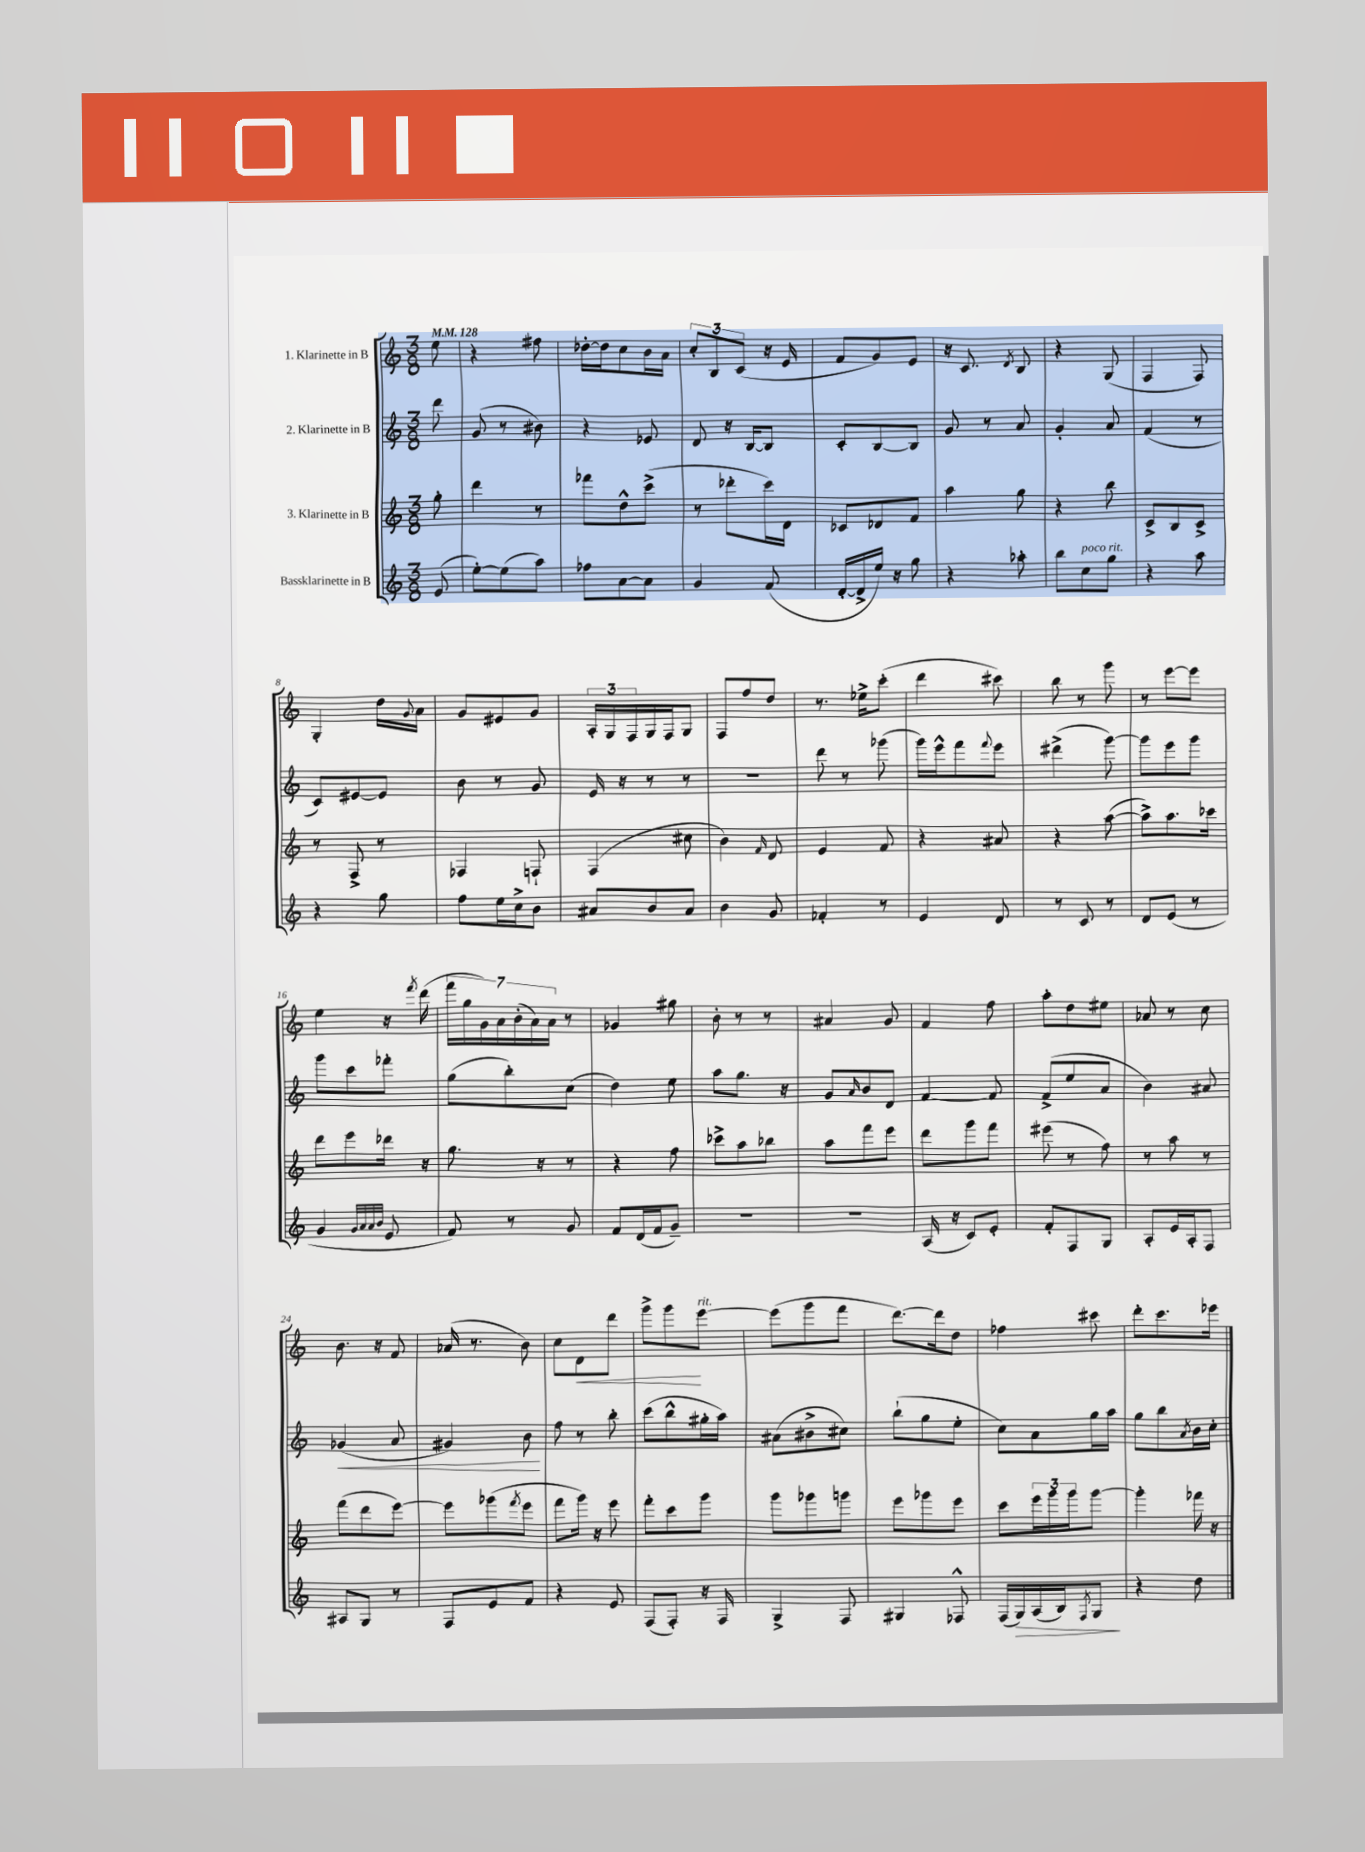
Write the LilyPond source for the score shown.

<<
\new StaffGroup <<
\new Staff = "s0" \with { instrumentName = "1. Klarinette in B" } {
    \clef treble \key c \major \numericTimeSignature \time 3/8 \partial 8 \tempo 4 = 128
    e''8 |
    r4 fis''8 |
    des''16~-. des''16 c''8 b'16 a'16 |
    \tuplet 3/2 { c''8-. b8 c'8( } r16 e'16 |
    f'8 g'8) e'8 |
    r16 c'8. \acciaccatura { d'8 } b8 |
    r4 g8( |
    f4 f8) |
    g4-. d''16 \appoggiatura { g'8 } a'16 |
    g'8 eis'8 g'8 |
    \tuplet 3/2 { a16-. g16 f16 } g16 f16 g8 |
    f8 f''8 d''8 |
    r8. ees''16-> c'''8-.( |
    d'''4 cis'''8) |
    b''8 r8 g'''8 |
    r8 e'''8~ e'''8 |
    e''4 r16 \acciaccatura { f'''8 } d'''16( |
    \tuplet 7/4 { f'''16 g''16 g'16) a'16 b'16-.( a'16) a'16 } r8 |
    ges'4 gis''8 |
    b'8-. r8 r8 |
    ais'4 g'8 |
    f'4 f''8 |
    a''8-. d''8 eis''8 |
    aes'8 r8 c''8 |
    b'8. r16 f'8 |
    aes'16( r8. b'8) |
    c''8 d'8\< d'''8 |
    g'''8-> g'''8\! e'''8~^\markup { \italic "rit." } |
    e'''8( g'''8 f'''8 |
    d'''8.~) d'''16 d''8 |
    fes''4 cis'''8 |
    d'''8-. c'''8. ees'''16 \bar "|." |
}
\new Staff = "s1" \with { instrumentName = "2. Klarinette in B" } {
    \clef treble \key c \major \numericTimeSignature \time 3/8 \partial 8
    d'''8 |
    g'8( r8 bis'8) |
    r4 ees'8 |
    d'8 r16 b16~ b8 |
    c'8-. b8~ b8 |
    g'8 r8 a'8 |
    g'4-. a'8 |
    f'4( r8 |
    c'8) eis'8~ eis'8 |
    b'8 r8 g'8 |
    e'16 r16 r8 r8 |
    R4. |
    d'''8 r8 ges'''8( |
    g'''16) e'''16-^ f'''8 \appoggiatura { f'''8 } e'''8 |
    dis'''4->( g'''8~) |
    g'''8 e'''8 g'''8 |
    g'''8 c'''8 fes'''8-. |
    g''8( b''8-.) c''8( |
    d''4) e''8 |
    a''8 g''8. r16 |
    g'8 \grace { a'16 } b'8 d'8 |
    f'4~ f'8 |
    f'8->( e''8 a'8 |
    b'4) ais'8 |
    ges'4\<( a'8 |
    gis'4) b'8\! |
    f''8 r8 b''8-. |
    c'''8( b''8-^ gis''16-. a''16) |
    ais'8( bis'8-> cis''8) |
    b''8-!( g''8 e''8-. |
    c''8) a'8 g''16 a''16 |
    g''8 b''8 \acciaccatura { a'8 } b'16 c''16-. \bar "|." |
}
\new Staff = "s2" \with { instrumentName = "3. Klarinette in B" } {
    \clef treble \key c \major \numericTimeSignature \time 3/8 \partial 8
    g''8-. |
    d'''4 r8 |
    fes'''8 d''8-^ c'''8->( |
    r8 des'''8-. c'''16) d'16 |
    ces'8 des'8 f'8 |
    a''4 g''8 |
    r4 b''8 |
    c'8-> b8 c'8-> |
    r8 f8-> r8 |
    fes4 f8-! |
    f4( cis''8 |
    b'4) \grace { f'16 } d'8 |
    e'4 f'8 |
    r4 ais'8 |
    r4 a''8~( |
    a''8->) a''8. ces'''16 |
    d'''8 e'''8 des'''16 r16 |
    g''8. r16 r8 |
    r4 f''8 |
    ces'''8-> a''8 bes''8 |
    a''8 f'''8 e'''8 |
    d'''8 g'''8 f'''8 |
    eis'''8( r8 f''8) |
    r8 a''8 r8 |
    f'''8( d'''8 e'''8~) |
    e'''8 ges'''8( \acciaccatura { f'''8 } e'''8 |
    f'''8 g'''16) r16 e'''8 |
    f'''8-. c'''8 g'''8 |
    g'''8 ges'''8 g'''8 |
    e'''8 ges'''8 e'''8 |
    c'''8 \tuplet 3/2 { e'''16 g'''16 g'''16 } g'''8~ |
    g'''4-. fes'''16 r16 \bar "|." |
}
\new Staff = "s3" \with { instrumentName = "Bassklarinette in B" } {
    \clef treble \key c \major \numericTimeSignature \time 3/8 \partial 8
    e'8( |
    e''8~-.) e''8( a''8) |
    fes''8 a'8~ a'8 |
    g'4 f'8( |
    d'16~-. d'16-> e''16) r16 g''8 |
    r4 aes''8-. |
    b''8 c''8^\markup { \italic "poco rit." } g''8 |
    r4 a''8 |
    r4 g''8 |
    f''8 e''16 c''16-> b'8 |
    ais'8 b'8 ais'8 |
    b'4 g'8 |
    fes'4-. r8 |
    e'4 d'8 |
    r8 c'8 r8 |
    d'8 e'8( r8 |
    g'4 \grace { g'32 a'32 a'32 b'32 } e'8 |
    f'8) r8 g'8 |
    f'8 d'16( f'16 g'8--) |
    R4. |
    R4. |
    a16( r16 c'8) e'8-. |
    f'8-. f8 g8 |
    a8-. e'16 a16-. f8 |
    ais8 g8 r8 |
    f8 e'8 f'8 |
    r4 e'8 |
    f8( f8-.) r16 f16 |
    g4-> f8 |
    gis4 fes8-^ |
    f16( g16\>) a16( b16) \acciaccatura { f8 } g8\! |
    r4 d''8 \bar "|." |
}
>>
>>
